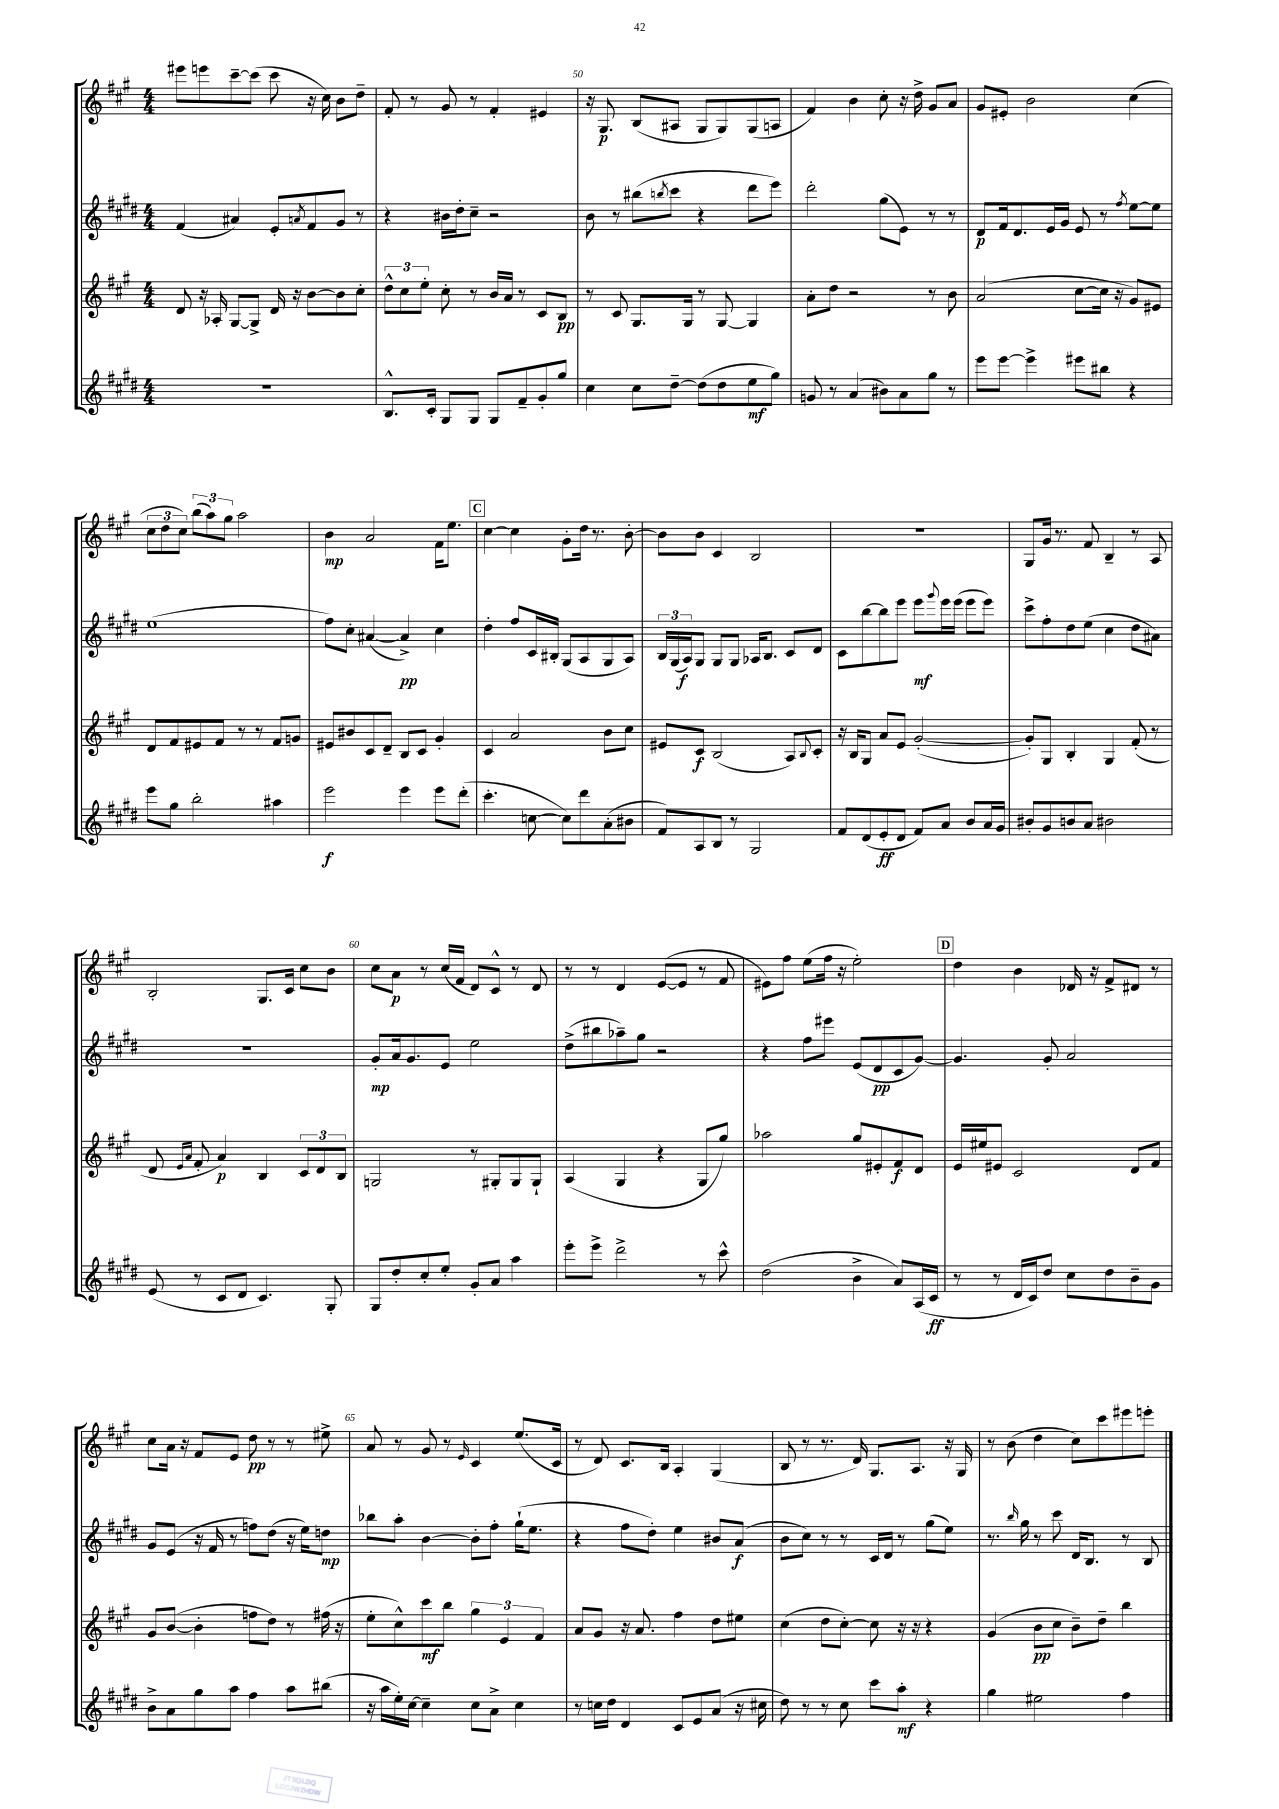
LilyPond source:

<<
\new StaffGroup <<
\new Staff = "s0" {
    \clef treble \key a \major \numericTimeSignature \time 4/4
    eis'''8 e'''8 cis'''8~-- cis'''8( cis'''8 r16 cis''16) b'8 d''8-- |
    fis'8-. r8 gis'8 r8 fis'4-. eis'4 |
    r16 gis8.\p b8( ais8 gis8 gis8) gis8( a8 |
    fis'4) b'4 cis''8-. r16 d''16-> gis'8 a'8 |
    gis'8 eis'8-. b'2 cis''4( |
    \tuplet 3/2 { cis''8 d''8 cis''8) } \tuplet 3/2 { b''8( a''8) gis''8 } a''2 |
    b'4\mp a'2 fis'16 e''8. |
    \mark \markup { \box "C" } cis''4~ cis''4 gis'8-. d''16 r8. b'8~-. |
    b'8 b'8 cis'4 b2 |
    R1 |
    gis8 gis'16 r8. fis'8 b4-- r8 a8 |
    b2-. gis8. cis'16 cis''8 b'8 |
    cis''8 a'8\p r8 cis''16( fis'16 d'8) cis'8-^ r8 d'8 |
    r8 r8 d'4 e'8~( e'8 r8 fis'8 |
    eis'8) fis''8 e''8( fis''16 r16 e''2-.) |
    \mark \markup { \box "D" } d''4 b'4 des'16 r16 fis'8-> dis'8 r8 |
    cis''8 a'16 r16 fis'8 e'8 d''8\pp r8 r8 eis''8-> |
    a'8 r8 gis'8 r8 \grace { e'16 } cis'4 e''8.( cis'16 |
    r8 d'8) cis'8. b16 a4-. gis4( |
    b8 r8 r8. d'16) gis8. a8. r16 gis16 |
    r8 b'8( d''4 cis''8) cis'''8 eis'''8 e'''8-. \bar "|." |
}
\new Staff = "s1" {
    \clef treble \key e \major \numericTimeSignature \time 4/4
    fis'4( ais'4) e'8-. \acciaccatura { a'8 } fis'8 gis'8 r8 |
    r4 bis'16 dis''16-. cis''8-- r2 |
    b'8 r8 bis''8( \acciaccatura { b''8 } cis'''8 r4 dis'''8 e'''8) |
    dis'''2-. gis''8( e'8) r8 r8 |
    dis'8\p fis'16 dis'8. e'16 gis'16 e'8 r8 \acciaccatura { fis''8 } e''8~ e''8 |
    e''1( |
    fis''8) cis''8-. ais'4~( ais'4->\pp) cis''4 |
    \mark \markup { \box "C" } dis''4-. fis''8 cis'16 bis16-. gis8( a8 gis8 a8) |
    \tuplet 3/2 { b16 gis16( a16\f) } gis8 gis8 gis8 aes16 b8. cis'8 dis'8 |
    cis'8 b''8~ b''8 e'''8 e'''8\mf \appoggiatura { gis'''8 } e'''16 e'''16( e'''8 e'''8) |
    cis'''8-> fis''8-. dis''8 e''8( cis''4 dis''8 ais'8) |
    R1 |
    gis'8-.\mp a'16 gis'8. e'8 e''2 |
    dis''8->( bis''8 aes''8--) gis''8 r2 |
    r4 fis''8 eis'''8 e'8( dis'8\pp cis'8 gis'8~) |
    \mark \markup { \box "D" } gis'4. gis'8-. a'2 |
    gis'8 e'8( r16 fis'16 r8 f''8) dis''8( r16 e''16) d''8\mp |
    bes''8 a''8-. b'4~ b'8-. fis''8-. gis''16-!( e''8. |
    r4 fis''8 dis''8-.) e''4 bis'8 a'8\f( |
    b'8 cis''8) r8 r8 cis'16 dis'16 r8 gis''8( e''8) |
    r8. \grace { b''16 } gis''16 r8 cis'''8 dis'16 b8. r8 b8 \bar "|." |
}
\new Staff = "s2" {
    \clef treble \key a \major \numericTimeSignature \time 4/4
    d'8 r16 aes16-. gis8~ gis8-> d'16 r16 b'8~ b'8 cis''8-. |
    \tuplet 3/2 { d''8-^ cis''8 e''8-. } cis''8-. r8 b'16 a'16 r8 cis'8 b8\pp |
    r8 cis'8 gis8. gis16 r8 gis8~ gis4 |
    a'8-. d''8 r2 r8 b'8 |
    a'2( cis''8~ cis''16 r16 gis'8) eis'8 |
    d'8 fis'8 eis'8 fis'8 r8 r8 fis'8 g'8 |
    eis'8 bis'8 cis'8 d'8-- b8 cis'8 gis'4-. |
    \mark \markup { \box "C" } cis'4 a'2 b'8 cis''8 |
    eis'8 cis'8\f b2( a8) \appoggiatura { b8 } cis'8-. |
    r16 b16 gis8 a'8 e'8 gis'2~-.( |
    gis'8-.) gis8 b4-. gis4 fis'8-.( r8 |
    d'8 \grace { e'16 a'16 } fis'8-. a'4\p) b4 \tuplet 3/2 { cis'8 d'8 b8 } |
    g2 r8 gis8-. gis8 gis8-! |
    a4( gis4 r4 gis8 gis''8) |
    aes''2 gis''8 eis'8-. fis'8\f d'8 |
    \mark \markup { \box "D" } e'16 eis''16 eis'8 cis'2 d'8 fis'8 |
    gis'8 b'8~( b'4-. f''8 d''8) r8 fis''16( r16 |
    e''8-. cis''8-^) cis'''8\mf b''8 \tuplet 3/2 { gis''4 e'4 fis'4 } |
    a'8 gis'8 r16 a'8. fis''4 d''8 eis''8 |
    cis''4( d''8 cis''8~-.) cis''8 r16 r16 r4 |
    gis'4( b'8\pp cis''8 b'8--) d''8-- b''4 \bar "|." |
}
\new Staff = "s3" {
    \clef treble \key e \major \numericTimeSignature \time 4/4
    R1 |
    b8.-^ cis'16-. gis8 gis8 gis8 fis'8-- gis'8-. gis''8 |
    cis''4 cis''8 dis''8~-- dis''8( dis''8 e''8\mf gis''8) |
    g'8 r8 a'4( bis'8) a'8 gis''8 r8 |
    e'''8 e'''8~ e'''4-> eis'''8 bis''8 r4 |
    e'''8 gis''8 b''2-. ais''4 |
    e'''2\f e'''4 e'''8 dis'''8-.( |
    \mark \markup { \box "C" } cis'''4.-. c''8~ c''8) dis'''8 a'8-.( bis'8 |
    fis'8) a8 b8 r8 gis2 |
    fis'8 dis'8( e'8-.\ff dis'8 fis'8) a'8 b'8 a'16 gis'16 |
    bis'8-. gis'8 b'8 a'8 bis'2 |
    e'8( r8 cis'8 dis'8 cis'4.) gis8-. |
    gis8 dis''8-. cis''8-. e''8-. gis'8-. a'8 a''4 |
    e'''8-. e'''8-> dis'''2-> r8 cis'''8-^ |
    dis''2( b'4-> a'8) a16( cis'16\ff |
    \mark \markup { \box "D" } r8 r8 dis'16 cis'16) dis''8 cis''8 dis''8 b'8-- gis'8 |
    b'8-> a'8 gis''8 a''8 fis''4 a''8 bis''8( |
    r16 a''16 e''16-.) cis''16~ cis''4-- cis''8 a'8-> cis''4 |
    r8 c''16 dis''16 dis'4 cis'8 e'8 a'8( r16 cis''16 |
    dis''8) r8 r8 cis''8 cis'''8 a''8-.\mf r4 |
    gis''4 eis''2 fis''4 \bar "|." |
}
>>
>>
\layout { \context { \Score currentBarNumber = #48 \override BarNumber.break-visibility = ##(#f #t #t) barNumberVisibility = #(every-nth-bar-number-visible 5) } }
